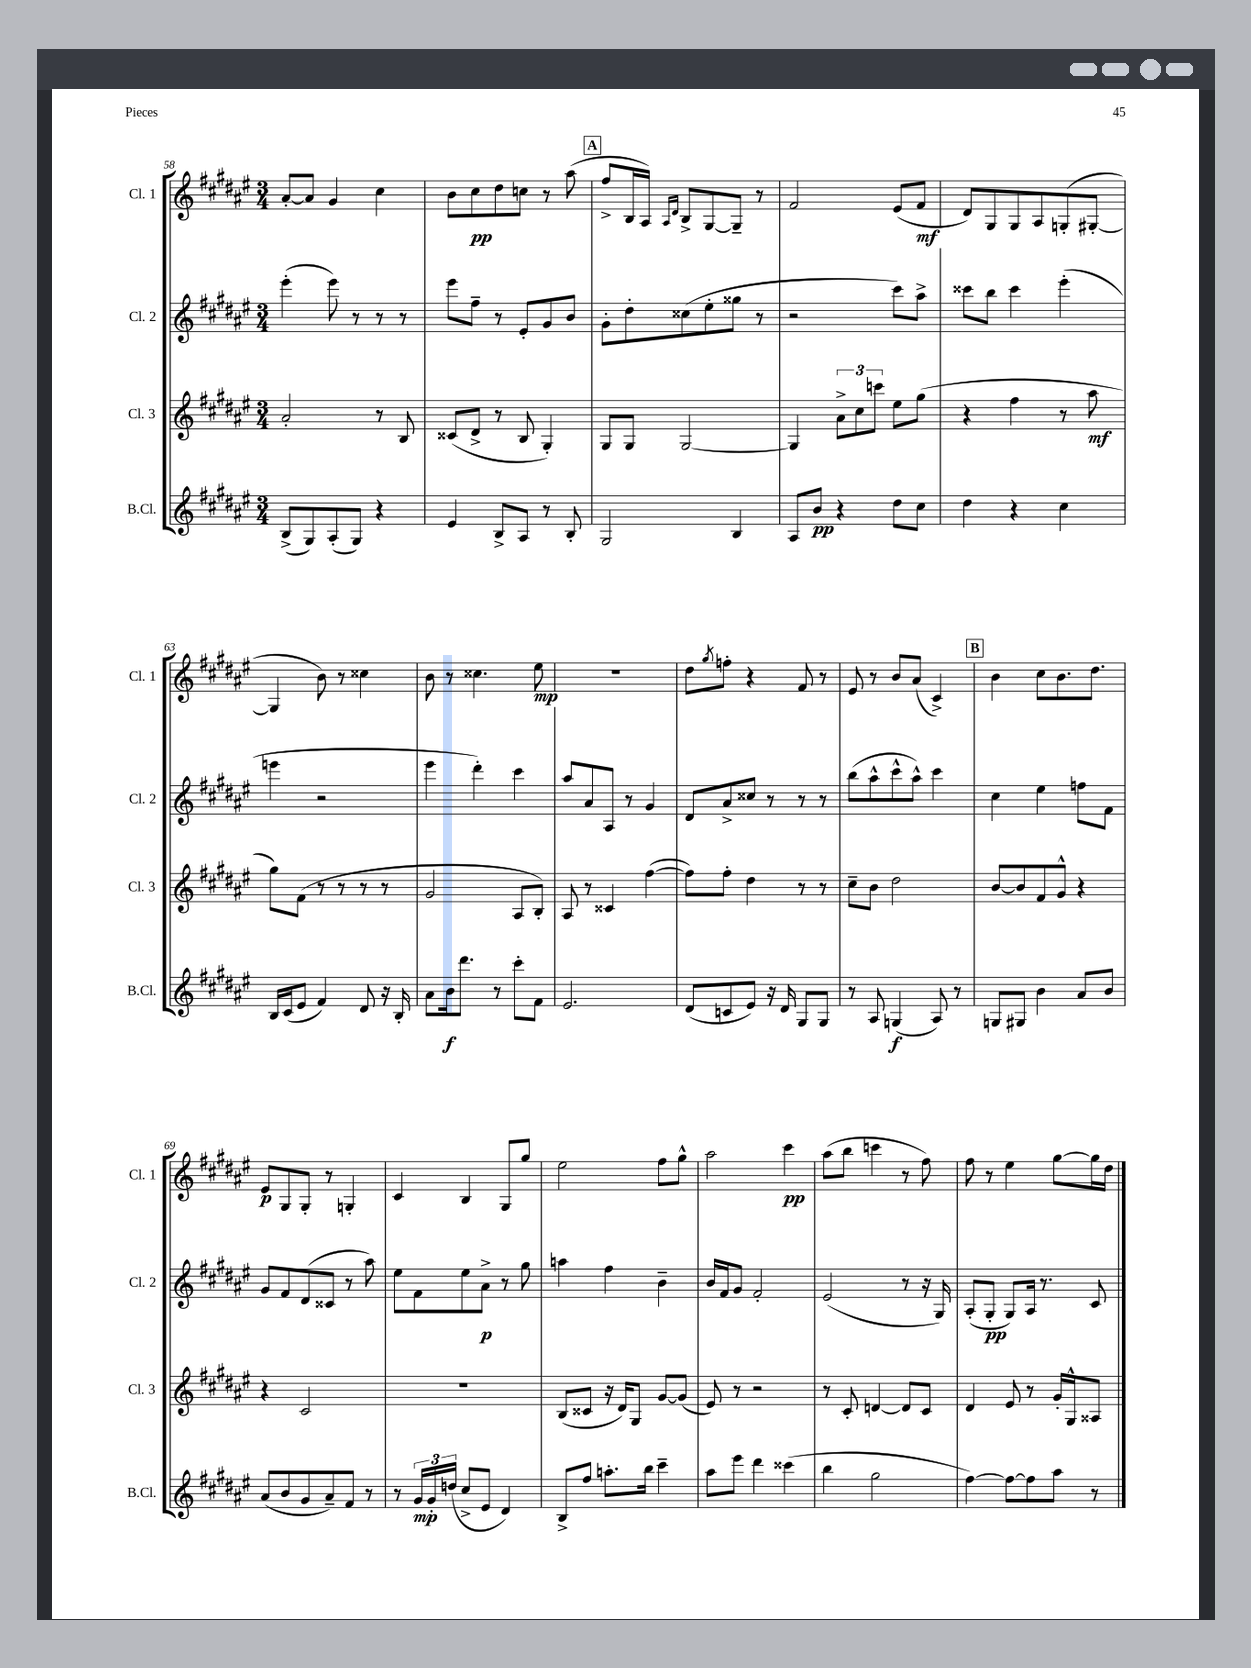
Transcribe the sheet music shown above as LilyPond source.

<<
\new StaffGroup <<
\new Staff = "s0" \with { instrumentName = "Cl. 1" shortInstrumentName = "Cl. 1" } {
    \clef treble \key fis \major \numericTimeSignature \time 3/4
    ais'8~-. ais'8 gis'4 cis''4 |
    b'8 cis''8\pp dis''8 c''8 r8 ais''8( |
    \mark \markup { \box "A" } fis''8-> b16 ais16) \grace { ais16 dis'16 } b8-> gis8~ gis8-- r8 |
    fis'2 eis'8( fis'8\mf |
    dis'8) gis8 gis8 ais8 g8-.( gis8~-. |
    gis4 b'8) r8 cisis''4 |
    b'8 r8 cisis''4. eis''8\mp |
    R2. |
    dis''8 \acciaccatura { gis''8 } f''8-. r4 fis'8 r8 |
    eis'8 r8 b'8 ais'8( cis'4->) |
    \mark \markup { \box "B" } b'4 cis''8 b'8. dis''8. |
    eis'8\p gis8 gis8-. r8 g4-. |
    cis'4 b4 gis8 gis''8 |
    eis''2 fis''8 gis''8-^ |
    ais''2 cis'''4\pp |
    ais''8( b''8 c'''4 r8 fis''8) |
    fis''8 r8 eis''4 gis''8~ gis''16 dis''16 \bar "|." |
}
\new Staff = "s1" \with { instrumentName = "Cl. 2" shortInstrumentName = "Cl. 2" } {
    \clef treble \key fis \major \numericTimeSignature \time 3/4
    eis'''4-.( eis'''8) r8 r8 r8 |
    eis'''8 fis''8-- r8 eis'8-. gis'8 b'8 |
    \mark \markup { \box "A" } gis'8-. dis''8-. cisis''8( eis''8-. gisis''8 r8 |
    r2 cis'''8) ais''8-> |
    cisis'''8 b''8 cisis'''4 eis'''4-.( |
    e'''4 r2 |
    eis'''4 dis'''4-.) cis'''4 |
    ais''8 ais'8 ais8 r8 gis'4 |
    dis'8 ais'8-> cisis''8 r8 r8 r8 |
    b''8( ais''8-^ cis'''8-^ ais''8-^) cis'''4 |
    \mark \markup { \box "B" } cis''4 eis''4 f''8 fis'8 |
    gis'8 fis'8 dis'8( cisis'8 r8 ais''8) |
    eis''8 fis'8 eis''8 ais'8->\p r8 gis''8 |
    a''4 fis''4 b'4-- |
    b'16 fis'16 gis'8 fis'2-. |
    eis'2( r8 r16 gis16) |
    ais8-.( gis8-.\pp gis8) ais16 r8. cis'8 \bar "|." |
}
\new Staff = "s2" \with { instrumentName = "Cl. 3" shortInstrumentName = "Cl. 3" } {
    \clef treble \key fis \major \numericTimeSignature \time 3/4
    ais'2-. r8 b8 |
    cisis'8( dis'8-> r8 b8 gis4-.) |
    \mark \markup { \box "A" } gis8 gis8 gis2~ |
    gis4 \tuplet 3/2 { ais'8-> cis''8 c'''8 } eis''8 gis''8( |
    r4 fis''4 r8 ais''8\mf |
    gis''8) fis'8( r8 r8 r8 r8 |
    gis'2 ais8 b8-.) |
    ais8 r8 cisis'4 fis''4~( |
    fis''8) fis''8-. dis''4 r8 r8 |
    cis''8-- b'8 dis''2 |
    \mark \markup { \box "B" } b'8~ b'8 fis'8 gis'8-^ r4 |
    r4 cis'2 |
    R2. |
    b8( cisis'8 r16 dis'16) gis8 gis'8~ gis'8( |
    eis'8) r8 r2 |
    r8 cis'8-. d'4~ d'8 cis'8 |
    dis'4 eis'8 r8 gis'16-. gis16-^ aisis8 \bar "|." |
}
\new Staff = "s3" \with { instrumentName = "B.Cl." shortInstrumentName = "B.Cl." } {
    \clef treble \key fis \major \numericTimeSignature \time 3/4
    b8->( gis8) ais8-.( gis8) r4 |
    eis'4 b8-> ais8 r8 b8-. |
    \mark \markup { \box "A" } gis2 b4 |
    ais8 b'8\pp r4 dis''8 cis''8 |
    dis''4 r4 cis''4 |
    b16 cis'16( eis'8 fis'4) dis'8 r16 b16-. |
    ais'8 b'16\f dis'''8. r8 cis'''8-. fis'8 |
    eis'2. |
    dis'8( c'8 eis'8) r16 dis'16 gis8 gis8 |
    r8 ais8 g4\f( ais8) r8 |
    \mark \markup { \box "B" } g8 gis8 b'4 ais'8 b'8 |
    ais'8( b'8 gis'8 ais'8--) fis'8 r8 |
    r8 \tuplet 3/2 { gis'16\mp gis'16-. d''16( } cis''8-> eis'8 dis'4) |
    b8-> fis''8 a''8.-. b''16 cis'''4-- |
    ais''8 eis'''8 dis'''4 cisis'''4( |
    b''4 gis''2 |
    fis''4~) fis''8~ fis''8 ais''8 r8 \bar "|." |
}
>>
>>
\layout { \context { \Score currentBarNumber = #58 } }
